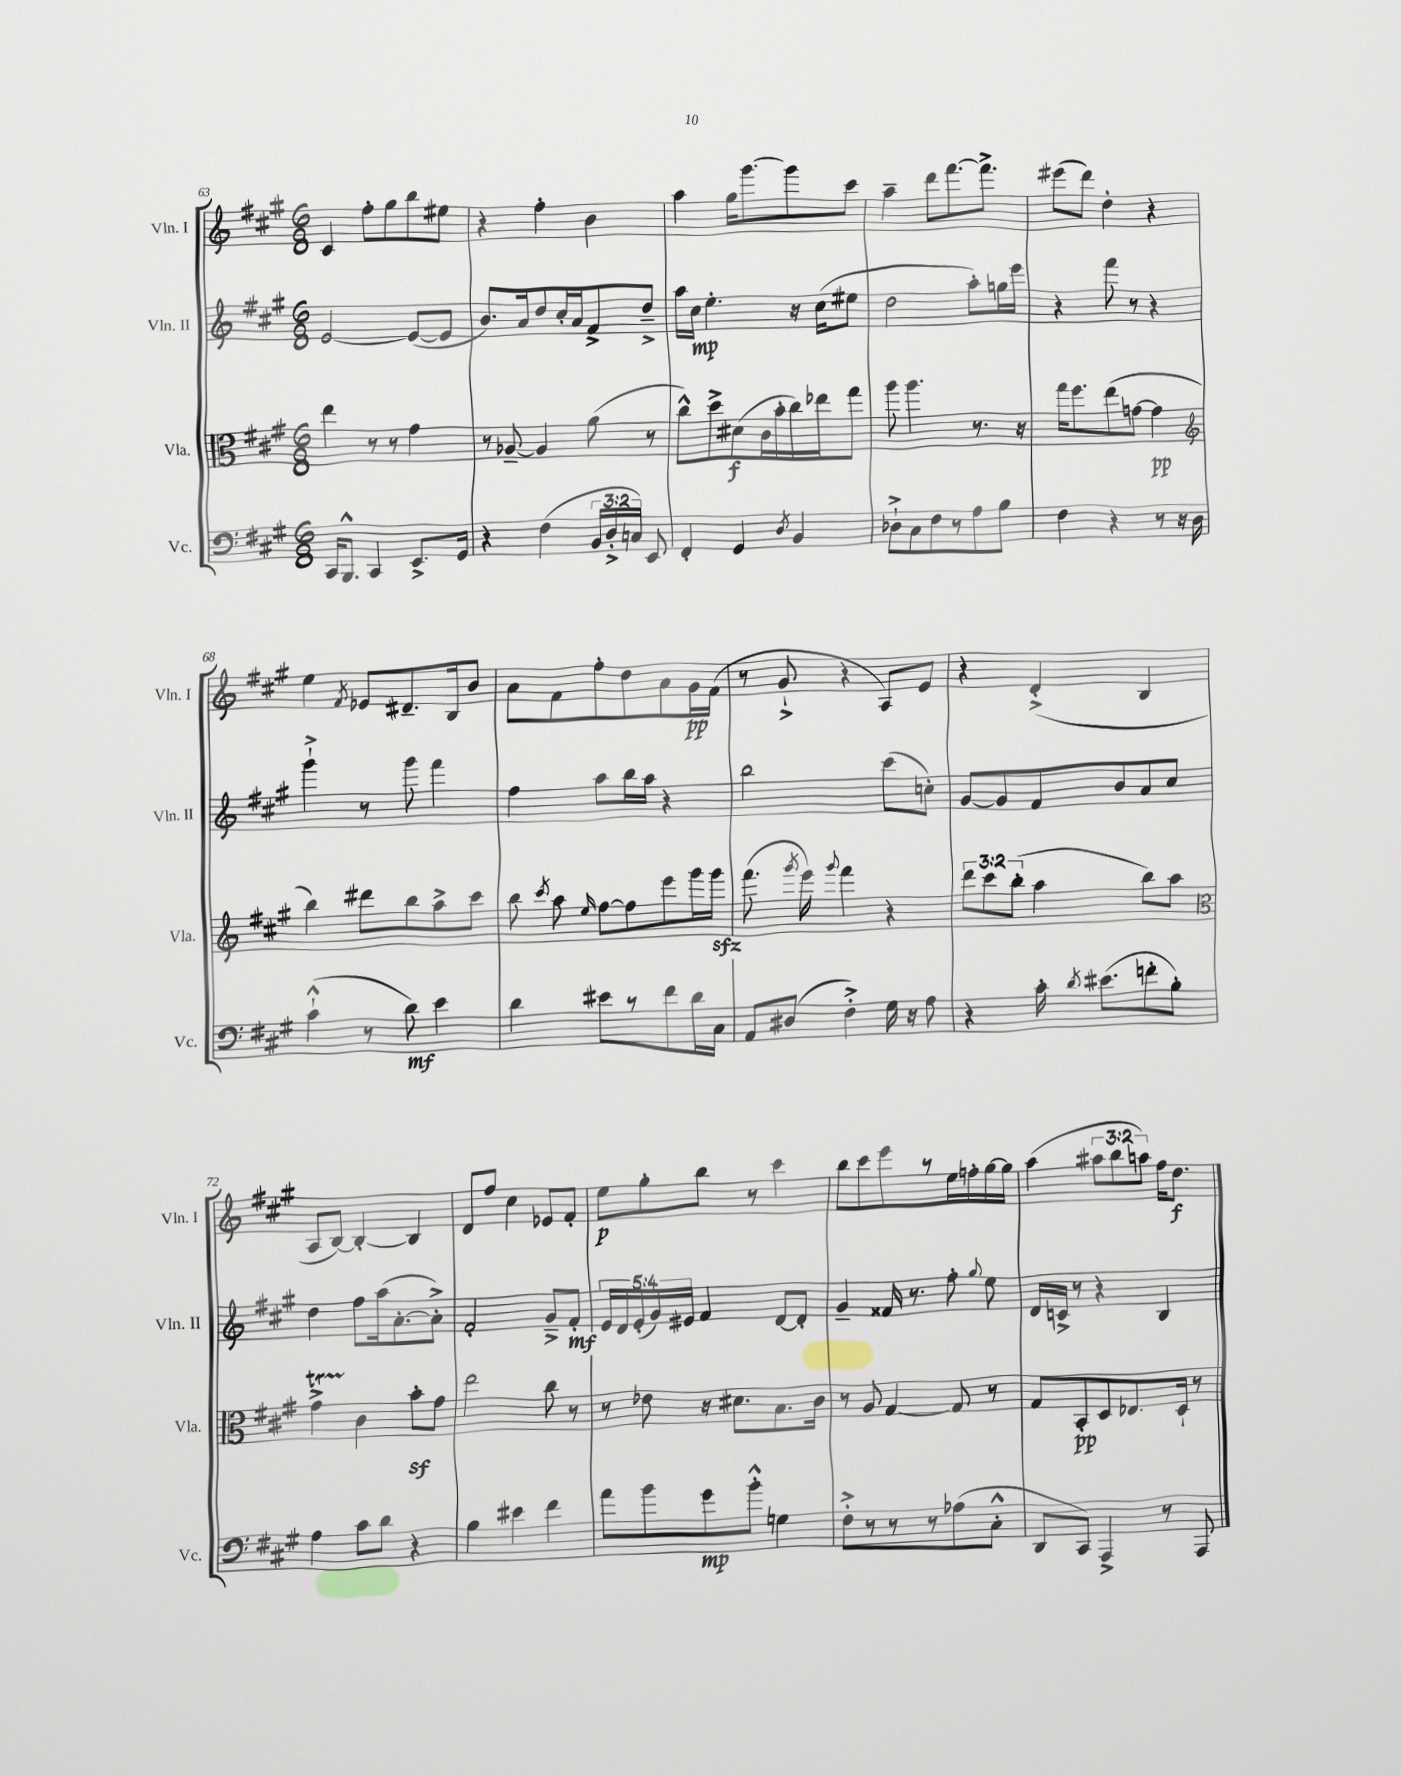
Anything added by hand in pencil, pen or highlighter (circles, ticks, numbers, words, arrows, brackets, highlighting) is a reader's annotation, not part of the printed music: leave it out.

**kern	**dynam	**kern	**dynam	**kern	**dynam	**kern	**dynam
*part4	*part4	*part3	*part3	*part2	*part2	*part1	*part1
*staff4	*staff4	*staff3	*staff3	*staff2	*staff2	*staff1	*staff1
*I"Vc.	*	*I"Vla.	*	*I"Vln. II	*	*I"Vln. I	*
*I'Vc.	*	*I'Vla.	*	*I'Vln. II	*	*I'Vln. I	*
*clefF4	*	*clefC3	*	*clefG2	*	*clefG2	*
*k[f#c#g#]	*	*k[f#c#g#]	*	*k[f#c#g#]	*	*k[f#c#g#]	*
*M6/8	*	*M6/8	*	*M6/8	*	*M6/8	*
=63	=63	=63	=63	=63	=63	=63	=63
16CC#/KL	.	4ee\	.	[2e/	.	4c#/	.
8.BBB^^/J	.	.	.	.	.	.	.
4CC#/	.	8r	.	.	.	8ff#'\L	.
.	.	8r	.	.	.	8gg#\	.
8.EE^/L	.	4g#\	.	(8e/L_	.	8bb\	.
.	.	.	.	8e/J]	.	8ee#X\J	.
16GG#/Jk	.	.	.	.	.	.	.
=64	=64	=64	=64	=64	=64	=64	=64
4r	.	8r	.	8.b/L)	.	4r	.
.	.	[8A-X~/	.	.	.	.	.
.	.	.	.	16a/k	.	.	.
(4F#\	.	4A-/]	.	8dd/	.	4ff#'\	.
.	.	.	.	16cc#'/L	.	.	.
.	.	.	.	16a/J	.	.	.
24BB/LL	.	(8a\	.	8f#^/	.	4b\	.
24D'^/	.	.	.	.	.	.	.
24Cn/JJ)	.	.	.	.	.	.	.
8EE/	.	8r	.	8dd~^/J	.	.	.
=65	=65	=65	=65	=65	=65	=65	=65
4FF#'/	.	8cc#^^\L)	.	16aa\LL	.	4aa\	.
.	.	.	.	16cc#\JJ	mp	.	.
.	.	8dd^\	.	4.ee'\	.	.	.
4GG#/	.	(8d#X\	f	.	.	16gg#\KL	.
.	.	.	.	.	.	[8.ggg#\	.
.	.	16c#\L	.	.	.	.	.
.	.	16b'\	.	.	.	.	.
8qD/	.	.	.	.	.	.	.
4BB/	.	16cc#\)	.	16r	.	8ggg#\]	.
.	.	16ee-X\J	.	(16cc#\KL	.	.	.
.	.	8gg#\J	.	8ee#X\J	.	8ccc#\J	.
=66	=66	=66	=66	=66	=66	=66	=66
8D-X`^\L	.	8aa\	.	2dd\	.	4aa~\	.
8C#\	.	4.aa\	.	.	.	.	.
8F#\	.	.	.	.	.	8ddd\L	.
8r	.	.	.	.	.	[8.fff#\	.
8A\	.	8.r	.	8aa'\L)	.	.	.
.	.	.	.	.	.	8.fff#^\J]	.
8B\J	.	.	.	16ggn\L	.	.	.
.	.	16r	.	16eee\JJ	.	.	.
=67	=67	=67	=67	=67	=67	=67	=67
4F#\	.	16gg#\KL	.	4r	.	(8eee#X\L	.
.	.	8.ff#\	.	.	.	.	.
.	.	.	.	.	.	8ddd\J)	.
4r	.	(8ee\	.	8fff#\	.	4dd'\	.
.	.	[8gn\J	.	8r	.	.	.
8r	.	4g\]	pp	4r	.	4r	.
16r	.	.	.	.	.	.	.
16D\	.	.	.	.	.	.	.
!!LO:LB:g=z
=68	=68	=68	=68	=68	=68	=68	=68
*	*	*clefG2	*	*	*	*	*
(4c#`^^\	.	4bb\)	.	4ggg#`^\	.	4ee\	.
.	.	.	.	.	.	8qf#/	.
8r	.	8ddd#X\L	.	8r	.	8e-X/L	.
8d\)	mf	8bb\	.	8ggg#\	.	8.d#X~/	.
4e\	.	8aa^\	.	4fff#\	.	.	.
.	.	.	.	.	.	16B/k	.
.	.	8ccc#\J	.	.	.	8b/J	.
=69	=69	=69	=69	=69	=69	=69	=69
4d\	.	8bb\	.	4ff#\	.	8a\L	.
.	.	8qccc#/	.	.	.	.	.
.	.	8aa\	.	.	.	8f#\	.
.	.	16qqee/	.	.	.	.	.
8e#X\L	.	[8ff#\L	.	8aa\L	.	8ff#'\	.
8r	.	8ff#\]	.	16bb\L	.	8dd\	.
.	.	.	.	16aa\JJ	.	.	.
8f#\	.	8eee\	.	4r	.	8a\	.
16d\L	.	16ggg#\L	.	.	.	16g#\L	pp
16C#\JJ	.	16ggg#zz\JJ	.	.	.	(16f#\JJ	.
=70	=70	=70	=70	=70	=70	=70	=70
8AA/L	.	(8.fff#\	.	2bb\	.	8r	.
(8D#X/J	.	.	.	.	.	8g#`^/	.
.	.	8qggg#/	.	.	.	.	.
.	.	16eee\)	.	.	.	.	.
.	.	8qqggg#/	.	.	.	.	.
4F#'^\)	.	4fff#\	.	.	.	4r	.
16G#\	.	4r	.	(8ccc#\L	.	8A/L)	.
16r	.	.	.	.	.	.	.
8A\	.	.	.	8ccn'\J)	.	8e/J	.
=71	=71	=71	=71	=71	=71	=71	=71
4r	.	12ddd\L	.	[8g#/L	.	4r	.
.	.	12ccc#\	.	.	.	.	.
.	.	.	.	8g#/]	.	.	.
.	.	(12bb'\J	.	.	.	.	.
16c#'\	.	4aa\	.	8f#/	.	(4d'^/	.
8qd/	.	.	.	.	.	.	.
(8.e#X\L	.	.	.	.	.	.	.
.	.	.	.	8b/	.	.	.
8fn'\	.	8bb\L)	.	8a/	.	4B/	.
8B'\J)	.	8aa\J	.	8cc#/J	.	.	.
!!LO:LB:g=z
=72	=72	=72	=72	=72	=72	=72	=72
*	*	*clefC3	*	*	*	*	*
4A\	.	4g#t^\	.	4dd\	.	8A/L	.
.	.	.	.	.	.	[8B/J)	.
8c#\L	.	4c#\	.	8ff#\L	.	4B'/_	.
8d\J	.	.	.	(16aa\k	.	.	.
.	.	.	.	[8.a'\	.	.	.
4r	.	8bz'\L	.	.	.	4B/]	.
.	.	8g#\J	.	8a'^\J])	.	.	.
=73	=73	=73	=73	=73	=73	=73	=73
4B\	.	2ee\	.	2f#'/	.	8d/L	.
.	.	.	.	.	.	8ff#/J	.
4e#X\	.	.	.	.	.	4cc#\	.
4f#\	.	8cc#\	.	8g#~^/L	.	8e-X/L	.
.	.	8r	.	8f#'/J	mf	8f#'/J	.
=74	=74	=74	=74	=74	=74	=74	=74
8a\L	.	8r	.	20e/LL	.	8ee\L	p
.	.	.	.	20d/	.	.	.
.	.	.	.	(20e'/	.	.	.
8b\	.	8e-X\	.	.	.	8gg#'\	.
.	.	.	.	20g#/)	.	.	.
.	.	.	.	20e#X/JJ	.	.	.
8g#\	mp	16r	.	4f#/	.	8bb\J	.
.	.	8.d#X\L	.	.	.	.	.
8b'^^\J	.	.	.	.	.	8r	.
4Gn\	.	8.B\	.	[8d/L	.	4ccc#\	.
.	.	.	.	8d'/J]	.	.	.
.	.	16c#\Jk	.	.	.	.	.
=75	=75	=75	=75	=75	=75	=75	=75
8F#'^\L	.	8r	.	4g#~/	.	8bb\L	.
8r	.	8A/	.	.	.	8ccc#\	.
8r	.	[4G#/	.	16f##X/	.	8eee\	.
.	.	.	.	8.r	.	.	.
8r	.	.	.	.	.	8r	.
(8A-X\	.	8G#/]	.	8ff#'\	.	16ee\L	.
.	.	.	.	.	.	16ffn'\	.
.	.	.	.	8qqgg#/	.	.	.
8C#'^^\J	.	8r	.	8ee\	.	[16gg#\	.
.	.	.	.	.	.	16gg#\JJ]	.
=76	=76	=76	=76	=76	=76	=76	=76
8DD/L	.	8G#/L	.	16d/LL	.	(4aa\	.
.	.	.	.	16cn^/JJ	.	.	.
8CC#/J)	.	8BB'/	pp	8r	.	.	.
4AAA^/	.	8D/	.	4r	.	12aa#X\L	.
.	.	.	.	.	.	12bb\	.
.	.	8.E-X/	.	.	.	.	.
.	.	.	.	.	.	12aan\J)	.
8r	.	.	.	4B/	.	16ff#\KL	.
.	.	16D`/Jk	.	.	.	8.dd\J	f
8AAA/	.	8r	.	.	.	.	.
==	==	==	==	==	==	==	==
*-	*-	*-	*-	*-	*-	*-	*-
